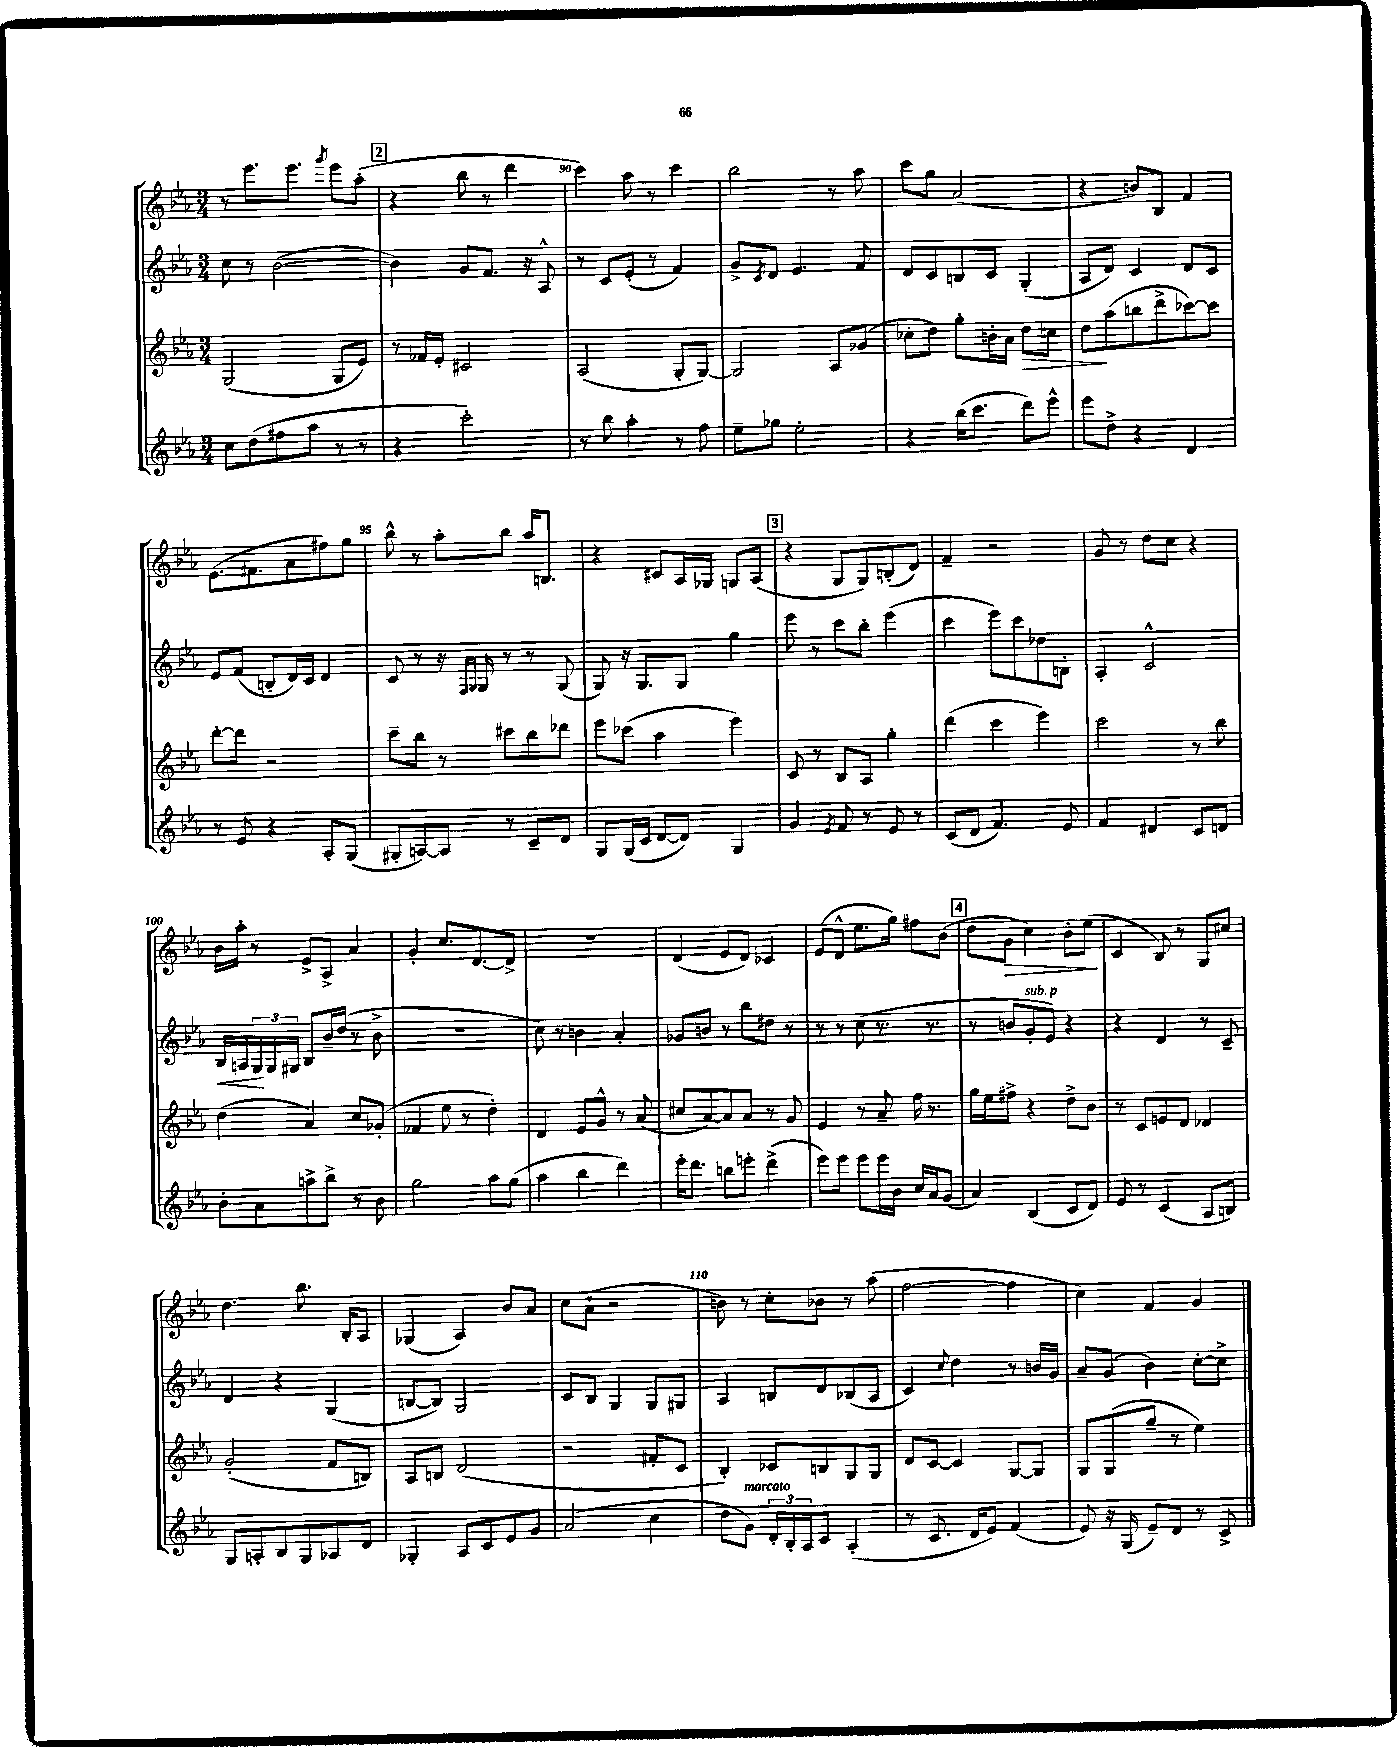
<<
\new StaffGroup <<
\new Staff = "s0" {
    \clef treble \key ees \major \numericTimeSignature \time 3/4
    r8 ees'''8. ees'''8. \acciaccatura { g'''8 } ees'''8 aes''8-.( |
    \mark \markup { \box "2" } r4 bes''8 r8 d'''4 |
    c'''4) aes''8 r8 c'''4 |
    bes''2 r8 aes''8 |
    c'''8 g''8 aes'2( |
    r4 b'8) bes8 f'4 |
    ees'8.( fis'8. aes'8 fis''8) g''8 |
    bes''8-^ r8 aes''8-. bes''8 aes''16 b8. |
    r4 cis'8 aes16 ges16 g8 aes8( |
    \mark \markup { \box "3" } r4 g8 g8) b8-.( d'8) |
    f'4-- r2 |
    g'8 r8 d''8 c''8 r4 |
    bes'16 aes''16-. r8 ees'8-> aes8-> aes'4 |
    g'4-. c''8. d'8.~ d'8-> |
    R2. |
    d'4( ees'8 d'8) ces'4 |
    ees'8( d'8-^ ees''8. g''16) fis''8 bes'8( |
    \mark \markup { \box "4" } d''8 g'8\> c''4) bes'8-. ees''8\!( |
    c'4 bes8) r8 g8 cis''8 |
    d''4. bes''8. bes16-. aes8 |
    ges4( aes4) bes'8 aes'8 |
    c''8 aes'8-!( r2 |
    b'8) r8 c''8-. bes'8 r8 aes''8( |
    f''2~ f''4 |
    c''4) f'4 g'4 \bar "|." |
}
\new Staff = "s1" {
    \clef treble \key ees \major \numericTimeSignature \time 3/4
    c''8 r8 bes'2~( |
    \mark \markup { \box "2" } bes'4) g'8 f'8. r16 aes8-^ |
    r8 c'8 ees'8-.( r8 f'4) |
    g'8-> \acciaccatura { c'8 } d'8 ees'4. f'8 |
    d'8 c'8 b8 c'8 g4-.( |
    aes8 d'8) c'4 d'8 c'8 |
    ees'8 f'8( b8-. d'16) c'16 d'4 |
    c'8 r8 r16 \grace { f16 g16 } g16 r8 r8 g8( |
    g8) r16 g8. g8 g''4 |
    \mark \markup { \box "3" } ees'''8 r8 c'''8 bes''8-. ees'''4( |
    c'''4 ees'''8) c'''8 des''8 b8-. |
    aes4-. c'2-^ |
    bes16\< a16 \tuplet 3/2 { g16\! g16 gis16 } bes8 bes'16-- d''16( r8 bes'8-> |
    R2. |
    c''8) r8 b'4 aes'4-. |
    ges'8 b'8 r8 bes''8 dis''8 r8 |
    r8 r8 c''8( r8. r8. |
    \mark \markup { \box "4" } r8 b'8 g'8-.^\markup { \italic "sub. p" } ees'8) r4 |
    r4 d'4 r8 c'8-- |
    d'4 r4 g4( |
    b8~ b8) g2 |
    c'8 bes8 g4 g8 gis8 |
    aes4 b8 d'8 bes8( aes8 |
    c'4) \appoggiatura { c''8 } d''4 r8 b'16 g'16 |
    aes'8-- g'8( bes'4) c''8~-. c''8-> \bar "|." |
}
\new Staff = "s2" {
    \clef treble \key ees \major \numericTimeSignature \time 3/4
    g2( g8 ees'8) |
    \mark \markup { \box "2" } r8 fes'16 ees'16-. cis'2 |
    aes2( g8-. g8~) |
    g2 aes8 ges'8( |
    ces''8-. d''8) g''8-. b'16-. aes'16 d''8\> c''8 |
    d''8\! aes''8( b''8 d'''8-> ces'''8~) ces'''8 |
    d'''8~-. d'''8 r2 |
    c'''8-- bes''8 r8 cis'''8 bes''8 des'''8 |
    ees'''8 ces'''8( aes''4 ees'''4) |
    \mark \markup { \box "3" } c'8 r8 bes8 aes8 g''4-. |
    d'''4( c'''4 ees'''4) |
    c'''2 r8 bes''8 |
    d''4( aes'4) c''8 ges'8-.( |
    fes'4 ees''8 r8 d''4-.) |
    d'4 ees'8 g'8-^ r8 aes'8( |
    cis''8 aes'8~) aes'8 aes'8 r8 g'8 |
    ees'4 r8 aes'8-- f''16 r8. |
    \mark \markup { \box "4" } g''16 ees''16 fis''8-> r4 d''8-> bes'8 |
    r8 c'8 e'8 d'8 des'4 |
    g'2-.( f'8 b8) |
    aes8 b8 d'2( |
    r2 fis'8-. c'8 |
    bes4-.) ces'8 b8 g8 g8 |
    d'8 c'8~ c'4 g8~ g8 |
    g8 g8( g''8-- r8 ees''4) \bar "|." |
}
\new Staff = "s3" {
    \clef treble \key ees \major \numericTimeSignature \time 3/4
    c''8 d''8( fis''8 aes''8 r8 r8 |
    \mark \markup { \box "2" } r4 c'''2-.) |
    r8 bes''8 aes''4-. r8 f''8 |
    ees''8-- ges''8 ees''2-. |
    r4 bes''16( c'''8. d'''8) ees'''8-^ |
    ees'''8 d''8-> r4 d'4 |
    r8 ees'8 r4 aes8-. g8( |
    gis8-. a8~) a8 r8 c'8-- d'8 |
    g8 g16( c'16 d'8~ d'8) g4 |
    \mark \markup { \box "3" } g'4 \acciaccatura { ees'8 } f'8 r8 ees'8 r8 |
    c'8( d'8 f'4.) ees'8 |
    f'4 dis'4 c'8 d'8 |
    bes'8-. aes'8 a''8-> bes''8-> r8 bes'8 |
    g''2 aes''8 g''8( |
    aes''4 bes''4 d'''4) |
    ees'''16-. d'''8. b''8 e'''8-. d'''4->( |
    ees'''8) ees'''8 ees'''8 ees'''16 bes'16 c''16 aes'16 g'8( |
    \mark \markup { \box "4" } aes'4) bes4( c'8 d'8) |
    ees'8 r8 c'4( aes8 b8) |
    g8 a8-. bes8 g8 aes8 d'8 |
    ges4-. aes8 c'8 ees'8 g'8 |
    aes'2( c''4 |
    d''8 g'8^\markup { \italic "marcato" }) \tuplet 3/2 { d'16-. bes16-. aes16 } c'8 aes4-.( |
    r8 c'8. d'16 ees'8) f'4( |
    ees'8) r16 g16( ees'8--) d'8 r8 c'8-> \bar "|." |
}
>>
>>
\layout { \context { \Score currentBarNumber = #88 \override BarNumber.break-visibility = ##(#f #t #t) barNumberVisibility = #(every-nth-bar-number-visible 5) } }
